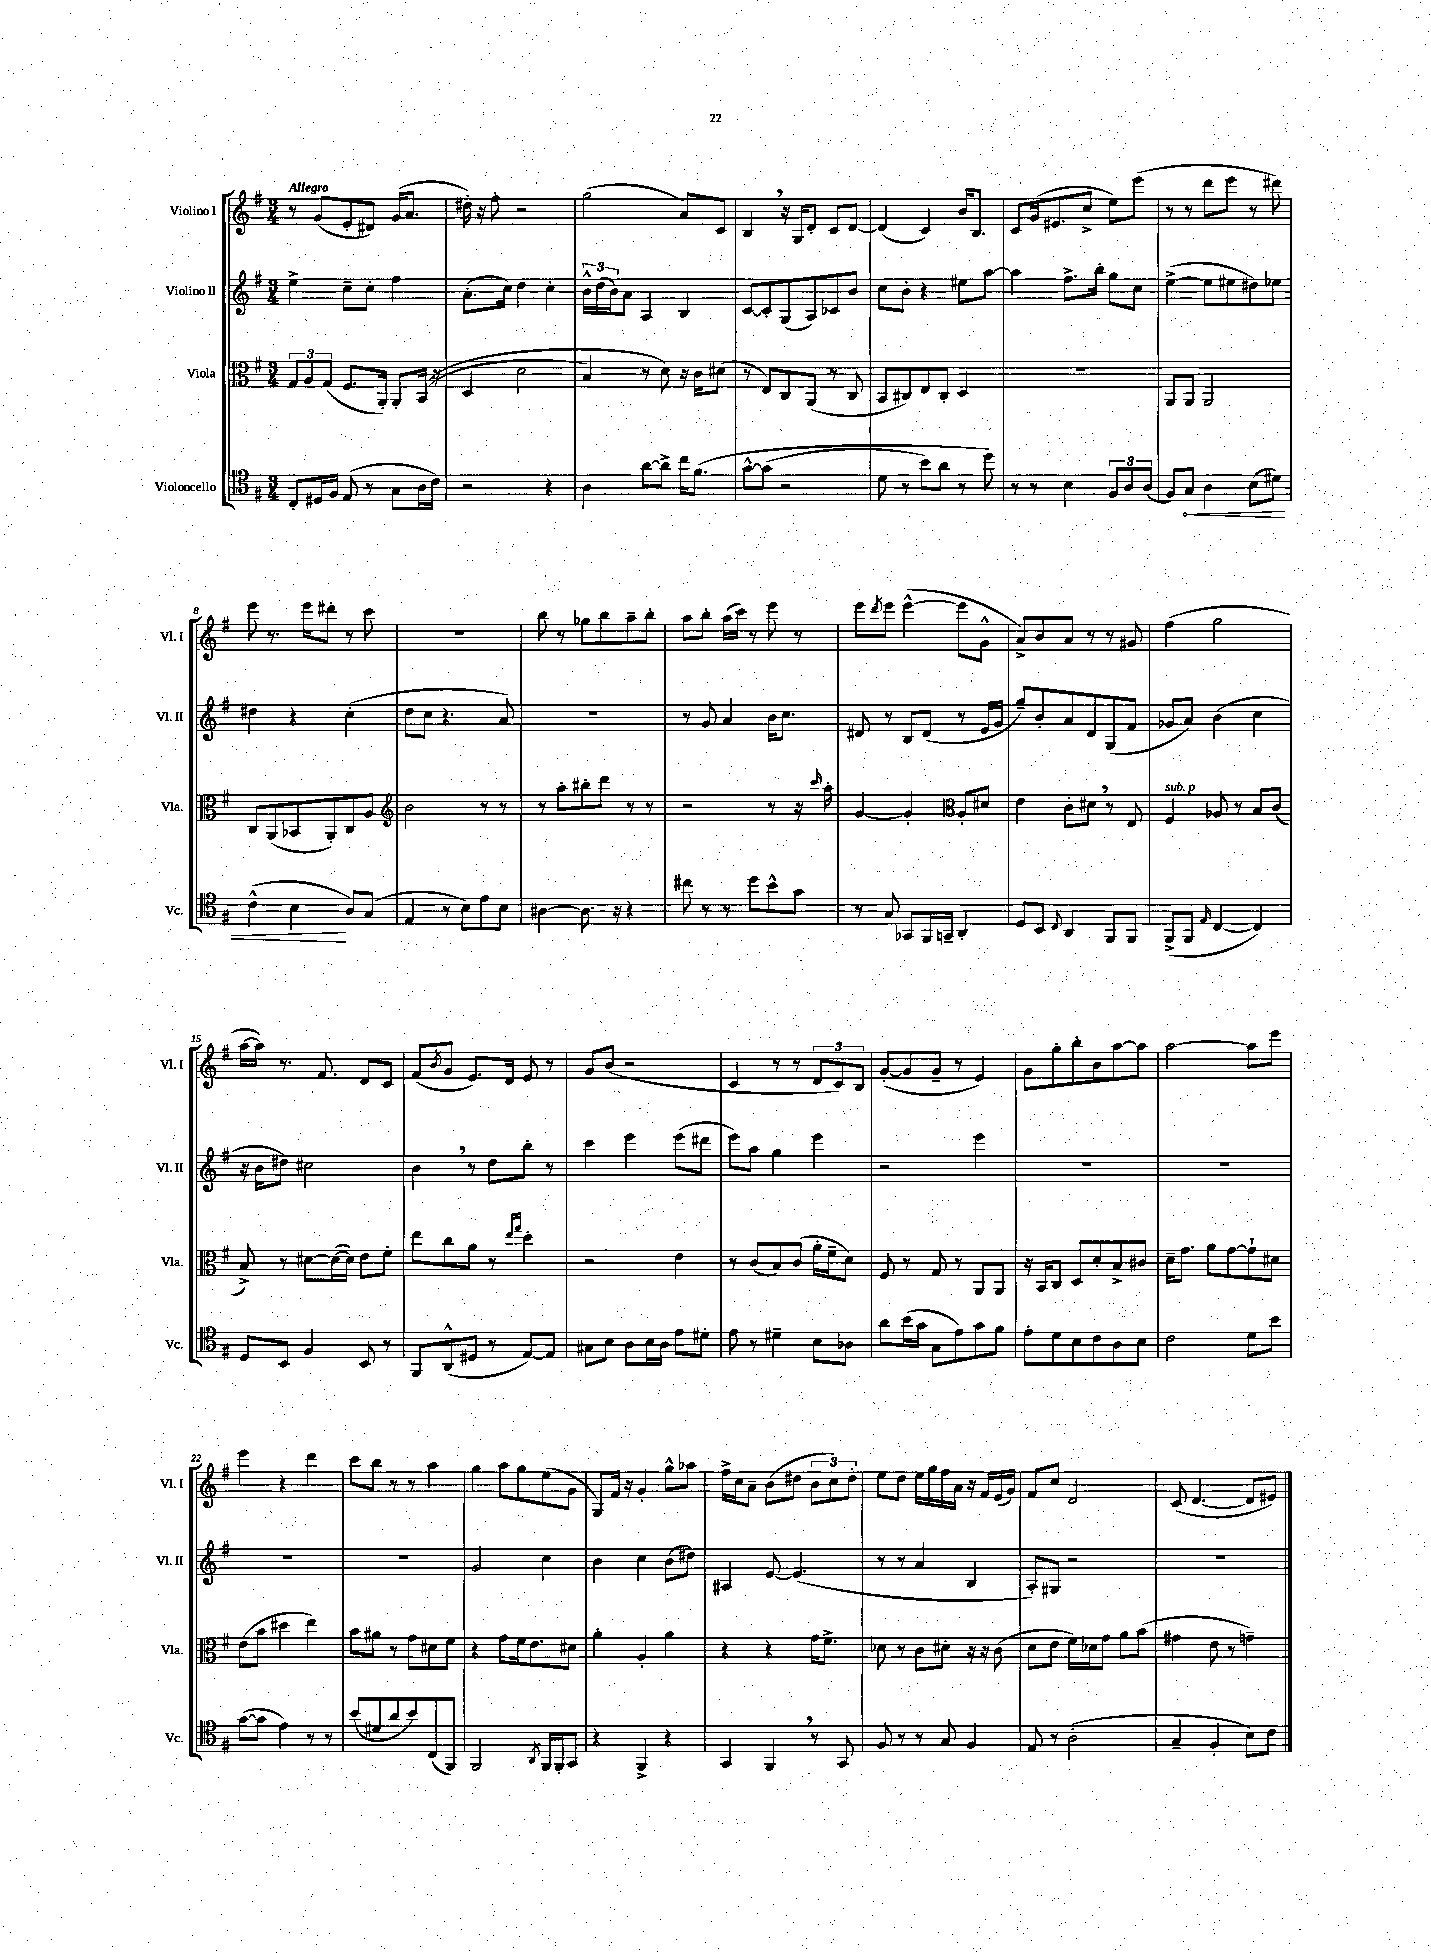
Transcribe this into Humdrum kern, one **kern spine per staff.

**kern	**dynam	**kern	**kern	**kern
*part4	*part4	*part3	*part2	*part1
*staff4	*staff4	*staff3	*staff2	*staff1
*I"Violoncello	*	*I"Viola	*I"Violino II	*I"Violino I
*I'Vc.	*	*I'Vla.	*I'Vl. II	*I'Vl. I
*clefC4	*	*clefC3	*clefG2	*clefG2
*k[f#]	*	*k[f#]	*k[f#]	*k[f#]
*M3/4	*	*M3/4	*M3/4	*M3/4
=1	=1	=1	=1	=1
!	!	!	!	!LO:TX:a:B:t=Allegro
8C'/L	.	12G/L	4ee^\	8r
.	.	12A/	.	.
16D#X/L	.	.	.	(8g/L
.	.	(12G/J	.	.
16F#/JJ	.	.	.	.
(8E/	.	8.F#/L	8cc~\L	8e'/
8r	.	.	8cc'\J	8d#X/J)
.	.	16AA'/Jk)	.	.
8G\L	.	8AA'/L	4ff#\	(16g/KL
.	.	.	.	8.a/J
16A\L	.	((16BB/Jk	.	.
16c\JJ)	.	16r	.	.
=2	=2	=2	=2	=2
2r	.	4D/	(8.a'\L	16dd#X'\)
.	.	.	.	16r
.	.	.	.	8ff#'\
.	.	.	16cc\Jk)	.
.	.	2d\	4dd\	2r
4r	.	.	4cc'\	.
=3	=3	=3	=3	=3
4A\	.	4B/)	24b^^\LL	(2gg\
.	.	.	(24dd\	.
.	.	.	24b\J)	.
.	.	.	8a\J	.
[8a\L	.	8r	4A/	.
8a^\J]	.	8d\)	.	.
16cc\KL	.	16r	4B/	8a/L)
(8.f#\J	.	16c\KL	.	.
.	.	(8d#X\J	.	8c/J
=4	=4	=4	=4	=4
[8g^^\L	.	8r	[8c/L	4B,/
(8g\J]	.	8E/L)	8c'/]	.
2r	.	8C/	(8G/	16r
.	.	.	.	16G/KL
.	.	(8AA/J	8A/)	8d'/J
.	.	8r	8c-X/	8c/L
.	.	8C/	8b/J	[8d/J
=5	=5	=5	=5	=5
8d\	.	8BB/L	8cc\L	(4d/]
8r	.	8C#X/)	8b'\J	.
8b\L)	.	8E/	4r	4c/)
8a\J	.	8C#'/J	.	.
8r	.	4D/	8ee#X\L	16b/KL
.	.	.	.	8.B/J
8dd\)	.	.	[8aa\J	.
=6	=6	=6	=6	=6
8r	.	2.r	4aa\]	8c/L
8r	.	.	.	(16g/k
.	.	.	.	8.e#X/
4B\	.	.	8.ff#^\L	.
.	.	.	.	8cc^/J
.	.	.	16bb'\Jk	.
12F#/L	.	.	8gg\L	8ee\L)
12A/	.	.	.	.
.	.	.	8cc\J	(8eee\J
(12A/J	.	.	.	.
=7	=7	=7	=7	=7
8F#/L)	.	8AA/L	([4ee^\	8r
!	!LO:HP:b	!	!	!
8G/J	<	8AA/J	.	8r
4A\	.	2AA/	8ee\L]	8ddd\L
.	.	.	8ee#X\	8eee\J
(8B\L	.	.	8dd#X\)	8r
8d#X\J)	.	.	8ee-X\J	8ddd#X\)
!!LO:LB:g=z
=8	=8	=8	=8	=8
(4c^^\	.	8C/L	4dd#X\	8eee\
.	.	(8AA/	.	8.r
4B\	.	8BB-X/	4r	.
.	.	.	.	16eee\KL
.	.	8AA'/)	.	8ddd#X'\J
8A/L)	[	8C/	(4cc'\	8r
(8G/J	.	8A/J	.	8ccc\
=9	=9	=9	=9	=9
*	*	*clefG2	*	*
4E/	.	2b\	8dd\L	2.r
.	.	.	8cc\J	.
8r	.	.	4.r	.
8B\L)	.	.	.	.
8e\	.	8r	.	.
8B\J	.	8r	8a/)	.
=10	=10	=10	=10	=10
[4A#X\	.	8r	2.r	8bb\
.	.	8aa'\L	.	8r
8.A#\]	.	8bb#X'\	.	8gg-X\L
.	.	8ddd\J	.	8bb\
16r	.	.	.	.
4r	.	8r	.	8aa~\
.	.	8r	.	8bb'\J
=11	=11	=11	=11	=11
8cc#X\	.	2r	8r	8aa\L
8r	.	.	8g/	8bb'\J
8r	.	.	4a/	(16aa\LL
.	.	.	.	16ccc\JJ)
8dd\L	.	.	.	8r
8b^^\	.	8r	16b\KL	8eee\
.	.	.	8.cc\J	.
8g\J	.	16r	.	8r
.	.	16qqccc/	.	.
.	.	16aa'\	.	.
=12	=12	=12	=12	=12
8r	.	[4g/	8d#X/	8eee\L
.	.	.	.	8qddd/
8G/	.	.	8r	8eee\J
8GG-X/L	.	4g'/]	8B/L	([4eee^^\
16FF#/L	.	.	(8d#/J	.
16GGn~/JJ	.	.	.	.
*	*	*clefC3	*	*
4AA'/	.	8A'/L	8r	8eee\L]
.	.	8d#X/J	16e/LL	8g^^\J
.	.	.	16g/JJ	.
=13	=13	=13	=13	=13
8D/L	.	4e\	8gg~/L)	8a^/L)
8BB/J	.	.	8b'/	8b/
8qqC/	.	.	.	.
4AA/	.	8c'\L	8a/	8a/J
.	.	8d#X,\J	8d/	8r
8FF#/L	.	8r	(8G/	8r
8FF#/J	.	8E/	8f#/J	8g#X/
=14	=14	=14	=14	=14
!	!	!LO:TX:a:i:t=sub. p	!	!
(8FF#^/L	.	4F#/	8g-X/L	(4ff#\
8FF#/J	.	.	8a/J)	.
16qqE/	.	.	.	.
[4C/	.	8A-X/	(4b\	2gg\
.	.	8r	.	.
4C/])	.	8B/L	4cc\	.
.	.	(8c/J	.	.
!!LO:LB:g=z
=15	=15	=15	=15	=15
8D/L	.	8B^/)	16r	[16aa\LL
.	.	.	16b\KL	16aa\JJ])
8BB/J	.	8r	8dd#X\J)	8.r
4F#/	.	[8d#X\L	2cc#X\	.
.	.	.	.	8.f#/
.	.	(16d#\L_	.	.
.	.	16d#\JJ])	.	.
8BB/	.	8e\L	.	8d/L
8r	.	8f#'\J	.	8c/J
=16	=16	=16	=16	=16
8FF#/L	.	8ee\L	4b,\	(8f#/L
.	.	.	.	8qb/
(8AA^^/	.	8cc\	.	8g/J
8D#X/J	.	8a\J	8r	8.e/L)
8r	.	8r	8dd\L	.
.	.	.	.	16d/Jk
.	.	16qqee/LL	.	.
.	.	16qqgg/JJ	.	.
[8E/L)	.	4dd'\	8bb'\J	8e/
8E/J]	.	.	8r	8r
=17	=17	=17	=17	=17
8G#X\L	.	2r	4ccc\	8g/L
8B\J	.	.	.	(8b/J
8A\L	.	.	4eee\	2r
16B\L	.	.	.	.
16A\JJ	.	.	.	.
8e\L	.	4e\	(8eee\L	.
8d#X'\J	.	.	8ddd#X\J	.
=18	=18	=18	=18	=18
8e\	.	8r	8eee\L)	4c/
8r	.	(8c/L	8aa\J	.
4d#X~\	.	8B/)	4gg\	8r
.	.	(8c/J	.	8r
8B\L	.	16a'\LL	4eee\	12d/L
.	.	16f#~\J	.	.
.	.	.	.	12c/)
8A-X\J	.	8d\J)	.	.
.	.	.	.	12B/J
=19	=19	=19	=19	=19
8a\L	.	8F#/	2r	([8g'/L
(16b\L	.	8r	.	8g/]
16g\JJ	.	.	.	.
8G\L	.	8G/	.	8g~/J
8e\)	.	8r	.	8r
8g\	.	8AA/L	4eee\	4e/)
8f#\J	.	8AA/J	.	.
=20	=20	=20	=20	=20
8e'\L	.	16r	2.r	8g\L
.	.	16BB/KL	.	.
8d\	.	8C/J	.	8gg'\
8B\	.	8D/L	.	8bb'\
8c\	.	8d'/	.	8b\
8A\	.	8B^/	.	[8aa\
8B\J	.	8c#X/J	.	8aa\J]
=21	=21	=21	=21	=21
2c\	.	16d~\KL	2.r	[2aa\
.	.	8.g\J	.	.
.	.	8a\L	.	.
.	.	[8g\	.	.
8d\L	.	8g`\]	.	8aa\L]
8b\J	.	8d#X\J	.	8eee\J
!!LO:LB:g=z
=22	=22	=22	=22	=22
([8g\L	.	(8e\L	2.r	4eee\
8g\J]	.	8b\J	.	.
4e\)	.	4dd#X\	.	4r
8r	.	4ee\)	.	4ddd\
8r	.	.	.	.
=23	=23	=23	=23	=23
(8b/L	.	8b\L	2.r	8ccc\L
8d#X/	.	8a#X\J	.	8bb\J
8a/	.	8r	.	8r
8b/)	.	8g\L	.	8r
(8C/	.	8d#X\	.	4aa\
8FF#/J)	.	8f#\J	.	.
=24	=24	=24	=24	=24
2FF#/	.	4r	2g/	4gg\
.	.	8g\L	.	8aa\L
.	.	16f#\k	.	8gg\
.	.	8.e\	.	.
8qAA/	.	.	.	.
16FF#/LL	.	.	4cc\	(8ee\
16FF#'/J	.	.	.	.
8GG/J	.	8d#X\J	.	8g\J
=25	=25	=25	=25	=25
4r	.	4a'\	4b\	8G/L)
.	.	.	.	16f#/Jk
.	.	.	.	16r
4FF#^/	.	4A'/	4cc\	4g'/
4r	.	4a\	(8b\L	8gg^^\L
.	.	.	8dd#X\J)	8aa-X\J
=26	=26	=26	=26	=26
4GG/	.	4r	4A#X/	16ff#^\LL
.	.	.	.	16cc\J
.	.	.	.	8a~\J
4FF#,/	.	4r	[8e/	(8b\L
.	.	.	(4.e/]	8dd#X\J
8r	.	16g\KL	.	12b\L
.	.	8.f#^\J	.	.
.	.	.	.	12cc\)
8GG/	.	.	.	.
.	.	.	.	12dd#'\J
=27	=27	=27	=27	=27
8F#/	.	8d-X\	8r	8ee\L
8r	.	8r	8r	8dd\J
8r	.	8c\L	4a/	16ee\LL
.	.	.	.	16gg\
8G/	.	8d#X'\J	.	16ff#\
.	.	.	.	16a\JJ
4F#/	.	16r	4B/	16r
.	.	16r	.	16f#/LL
.	.	(8c\	.	(16e/
.	.	.	.	16g/JJ)
=28	=28	=28	=28	=28
8E/	.	8d\L	8A'/L)	8f#/L
8r	.	8e\J	8G#X/J	8cc/J
(2A'\	.	16f#\LL)	2r	2d/
.	.	16d-X\J	.	.
.	.	8g\J	.	.
.	.	8a\L	.	.
.	.	(8b\J	.	.
=29	=29	=29	=29	=29
4G~/	.	4g#X\	2.r	(8c/
.	.	.	.	[4.d/
4F#'/	.	8e\	.	.
.	.	8r	.	.
8B\L)	.	4gn~\)	.	8d/L]
8c\J	.	.	.	8e#X/J)
==	==	==	==	==
*-	*-	*-	*-	*-
